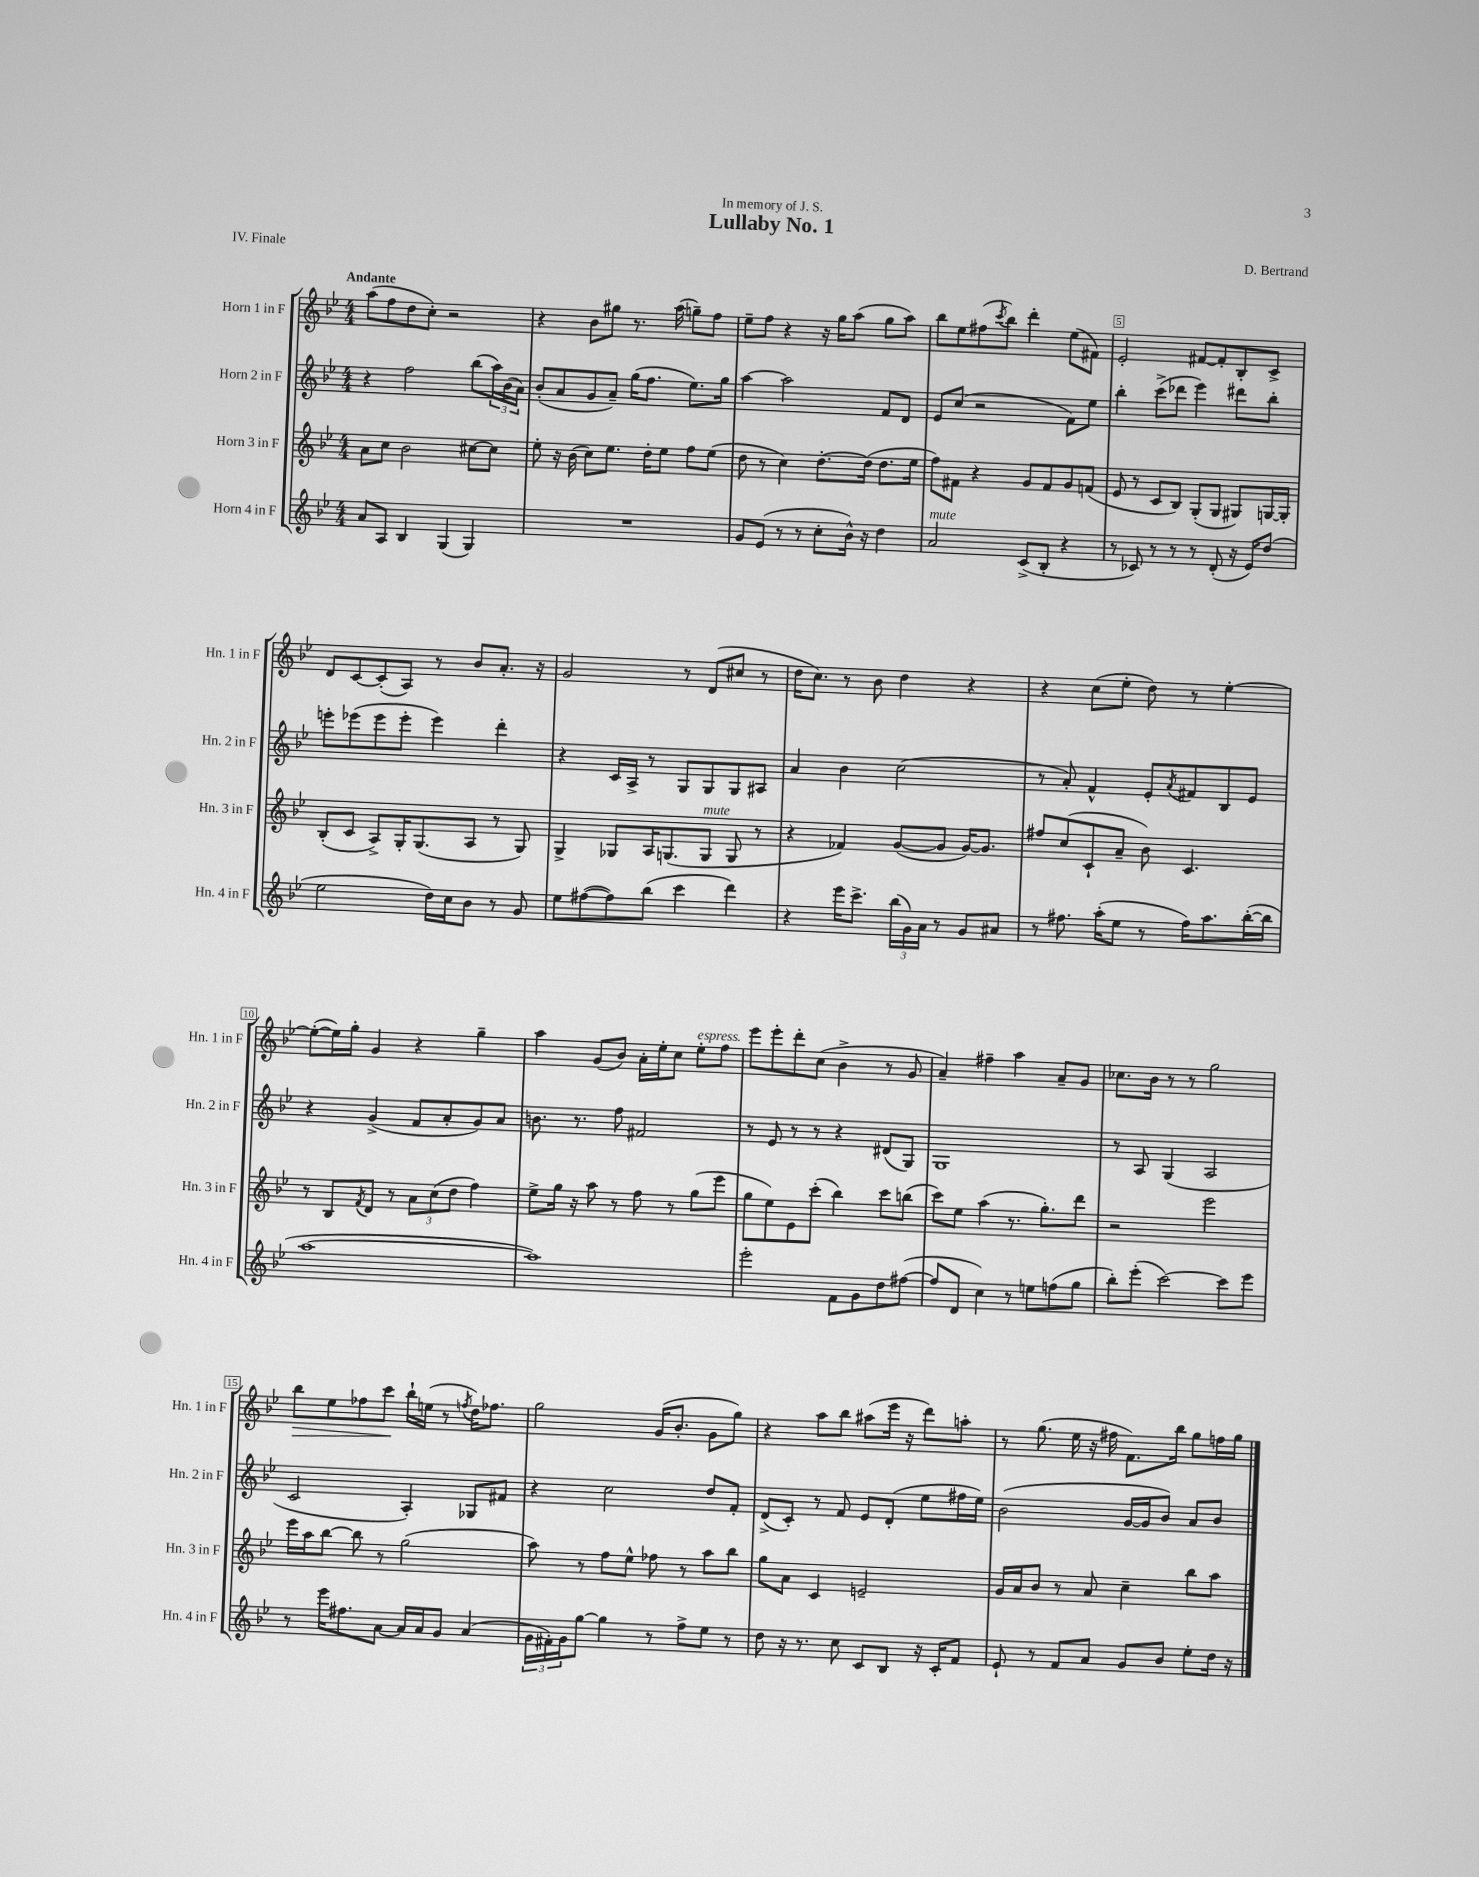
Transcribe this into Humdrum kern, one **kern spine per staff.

**kern	**kern	**kern	**kern	**dynam
*part4	*part3	*part2	*part1	*part1
*staff4	*staff3	*staff2	*staff1	*staff1
*I"Horn 4 in F	*I"Horn 3 in F	*I"Horn 2 in F	*I"Horn 1 in F	*
*I'Hn. 4 in F	*I'Hn. 3 in F	*I'Hn. 2 in F	*I'Hn. 1 in F	*
*clefG2	*clefG2	*clefG2	*clefG2	*
*k[b-e-]	*k[b-e-]	*k[b-e-]	*k[b-e-]	*
*M4/4	*M4/4	*M4/4	*M4/4	*
=1	=1	=1	=1	=1
!	!	!	!LO:TX:a:B:t=Andante	!
8a/L	8a\L	4r	(8aa\L	.
8A/J	8cc\J	.	8ff\	.
4B-/	2b-\	2ff\	8dd\	.
.	.	.	8cc'\J)	.
(4G/	.	.	2r	.
4G/)	[8cc#X\L	(8bb-\L	.	.
.	8cc#\J]	24aa\L)	.	.
.	.	(24b-\	.	.
.	.	24a\JJ)	.	.
=2	=2	=2	=2	=2
1r	8ee-'\	(8b-'/L	4r	.
.	16r	8a/	.	.
.	(16b-\	.	.	.
.	8cc\L)	8g/	8b-\L	.
.	8.ee-\J	8a~/J)	8gg#X\J	.
.	.	(16gg\KL	8.r	.
.	16dd'\KL	8.ff\J	.	.
.	8ee-\J	.	.	.
.	.	.	(16aa\	.
.	8ff\L	8.ee-\L)	8ggn~\L)	.
.	(8ee-\J	.	8ff\J	.
.	.	16gg\Jk	.	.
=3	=3	=3	=3	=3
8g/L	8dd\	[4aa\	8ee-~\L	.
(8e-/J	8r	.	8ff\J	.
8r	4cc\)	2aa\]	4r	.
8r	.	.	.	.
8cc'\L	[8.dd'\L	.	16r	.
.	.	.	16gg\KL	.
16b-^^\Jk)	.	.	(8aa\J	.
16r	(16dd\Jk]	.	.	.
4dd\	8.dd\L	8f/L	8gg\L	.
.	.	8d/J	8aa\J)	.
.	16ee-\Jk	.	.	.
=4	=4	=4	=4	=4
!LO:TX:a:i:t=mute	!	!	!	!
2a/	8ff\L)	8e-/L	8bb-\L	.
.	8f#X\J	(8cc/J	8ee-\	.
.	4r	2r	(8ff#X\	.
.	.	.	8qccc/	.
.	.	.	8bb-\J)	.
(8c^/L	8g/L	.	4ddd'\	.
8B-'/J	8f#/	.	.	.
4r	8g/	8f\L)	(8ee-\L	.
.	(8fn/J	8ee-\J	8f#X\J)	.
=5	=5	=5	=5	=5
8r	8e-/	4bb-'\	2e-'/	.
8c-X/)	8r	.	.	.
8r	8c/L	(8ccc^\L	.	.
8r	8B-/J)	8ddd-X\J	.	.
8r	(8G'/L	4eee-\)	[8f#X/L	.
(8d'/	8G/J	.	8f#'/]	.
16r	8G#X/L)	8ddd#X\L	8B-'/	.
16e-/KL)	.	.	.	.
(8dd/J	[16Gn/L	8bb-'\J	8c^/J	.
.	16G'/JJ]	.	.	.
!!LO:LB:g=z
=6	=6	=6	=6	=6
2ee-\	(8B-'/L	8eeen'\L	8d/L	.
.	8c/J	(8eee-X\	[8c/	.
.	8A^/L)	8eee-\	(8c'/]	.
.	16G'/K	8eee-'\J	8A/J)	.
.	(8.G/	.	.	.
16dd\LL)	.	4eee-\)	8r	.
16cc\J	.	.	.	.
8b-\J	8A/J	.	8b-/L	.
8r	8r	4ddd'\	8.a'/J	.
8g/	8G/)	.	.	.
.	.	.	16r	.
=7	=7	=7	=7	=7
8ee-\L	4G^/	4r	2g/	.
([8ff#X\	.	.	.	.
8ff#\])	8G-X/L	16c/LL	.	.
.	.	16A^/JJ	.	.
(8bb-\J	16A/K	8r	.	.
.	(8.Gn/	.	.	.
4ccc\	.	8G/L	8r	.
!	!LO:TX:a:i:t=mute	!	!	!
.	8G/J	8G/	(8d/L	.
4ddd\)	8G/	8G/	8cc#X/J	.
.	8r	8A#X/J	8r	.
=8	=8	=8	=8	=8
4r	4r	4a/	16dd\KL	.
.	.	.	8.cc\J)	.
16eee-\KL	4f-X/)	4b-\	8r	.
8.ccc^\J	.	.	.	.
.	.	.	8b-\	.
(24bb-\LL	([8g/L	(2cc\	4dd\	.
24g\)	.	.	.	.
24a\JJ	.	.	.	.
8r	8g/J]	.	.	.
8g/L	[16g/KL)	.	4r	.
.	8.g/J]	.	.	.
8a#X/J	.	.	.	.
=9	=9	=9	=9	=9
8r	8ff#X/L	8r	4r	.
8.ff#X\	(8cc/	8a'/)	.	.
.	8c`/	4f^^/	(8cc\L	.
(16aa'\KL	.	.	.	.
8ee-\J	8a~/J	.	8ee-'\J	.
8r	8b-\)	8e-'/L	8dd\)	.
.	.	8qa/	.	.
16ff#\KL)	4.c/	8f#X/	8r	.
8.aa\	.	.	.	.
.	.	8B-/	[4ee-'\	.
([16bb-'\L	.	8e-/J	.	.
16bb-\JJ]	.	.	.	.
!!LO:LB:g=z
=10	=10	=10	=10	=10
[1aa	8r	4r	(8ee-'\L_	.
.	8B-/L	.	16ee-\L])	.
.	.	.	16gg'\JJ	.
.	8qf/	.	.	.
.	8d/J	(4g^/	4g/	.
.	8r	.	.	.
.	12a\L	8f/L	4r	.
.	(12cc\	.	.	.
.	.	8a'/	.	.
.	12dd\J	.	.	.
.	4ff\)	8g/)	4gg~\	.
.	.	8a/J	.	.
=11	=11	=11	=11	=11
1aa])	8ee-^\L	8.bn\	4aa\	.
.	16gg\Jk	.	.	.
.	16r	8.r	.	.
.	8aa\	.	(8g/L	.
.	8r	8ff\	8b-/J)	.
.	8ff\	2f#X/	16a'\LL	.
.	.	.	16ee-'\J	.
.	8r	.	8cc\J	.
!	!	!	!LO:TX:a:i:t=espress.	!
.	(8gg\L	.	8ee-'\L	.
.	8eee-\J	.	8ff\J	.
=12	=12	=12	=12	=12
2eee-'\	8gg\L	8r	8eee-\L	.
.	8ee-\)	8e-/	8eee-'\	.
.	8e-\	8r	8ddd'\	.
.	(8ccc'\J	8r	(8cc\J	.
8f\L	4bb-\)	4r	4b-^\	.
8g\	.	.	.	.
8dd\	8ccc\L	(8d#X/L	8r	.
([8ff#X\J	(8bbn\J	8G/J)	8g/	.
=13	=13	=13	=13	=13
8ff#/L]	8ccc\L)	1G	4a~/)	.
8d/J	8ee-\J	.	.	.
4cc\)	(4aa\	.	4ff#X~\	.
8r	8.r	.	4aa\	.
8een\L	.	.	.	.
.	8.gg'\L)	.	.	.
(8ffn\	.	.	8a~/L	.
8gg\J	8ddd\J	.	8g/J	.
=14	=14	=14	=14	=14
8bb-'\L)	2r	8r	8.cc-X\L	.
(8eee-'\J	.	8A/	.	.
.	.	.	16b-\Jk	.
[2ccc\)	.	(4G/	8r	.
.	.	.	8r	.
.	2eee-\	2A/	2gg\	.
8ccc\L]	.	.	.	.
8eee-\J	.	.	.	.
!!LO:LB:g=z
=15	=15	=15	=15	=15
!	!	!	!	!LO:HP:b
8r	16eee-\LL	2c/	8bb-\L	>
.	16aa\J	.	.	.
16eee-\KL	[8bb-\J	.	8ee-\	.
8.ff#X\	.	.	.	.
.	8bb-\]	.	8ff-X\	.
[8a\J	8r	.	8ccc\J	.
16a/LL]	(2gg\	4A'/)	16bb-`\LL	]
16a/J	.	.	(16een\JJ	.
8g/J	.	.	8r	.
.	.	.	8qffn/	.
(4a/	.	8G-X/L	16dd\KL)	.
.	.	.	8.ff-X\J	.
.	.	8f#X/J	.	.
=16	=16	=16	=16	=16
24g\LL	8aa\)	4r	2gg\	.
24f#X'\)	.	.	.	.
24g\J	.	.	.	.
[8gg\J	8r	.	.	.
4gg\]	8ff\L	2cc\	.	.
.	8ee-^^\J	.	.	.
8r	8ff-X\	.	(16g/KL	.
.	.	.	8.b-'/J	.
8ff^\L	8r	.	.	.
8ee-\J	8aa\L	8dd/L	8g\L	.
8r	8bb-\J	8f'/J	8gg\J)	.
=17	=17	=17	=17	=17
8dd\	8gg\L	(8d^/L	4r	.
16r	8a\J	8c'/J)	.	.
8.r	.	.	.	.
.	4c/	8r	8aa\L	.
8cc\	.	8f/	8bb-\J	.
8c/L	2en~/	8e-/L	(8aa#X\L	.
8B-/J	.	(8d'/J	16eee-\Jk	.
.	.	.	16r	.
16r	.	8ee-\L	8ddd\L)	.
16c'/KL	.	.	.	.
8f/J	.	16ff#X\L	8aan'\J	.
.	.	16ee-\JJ)	.	.
=18	=18	=18	=18	=18
8e-`/	16g/LL	(2b-\	8r	.
.	16a/J	.	.	.
8r	8b-/J	.	(8.gg\	.
8f/L	8r	.	.	.
.	.	.	16ee-\	.
8a/J	8a/	.	16r	.
.	.	.	16ff#X\	.
8g/L	4cc~\	[16g/LL	8.f\L)	.
.	.	16g/J]	.	.
8b-/J	.	8b-/J)	.	.
.	.	.	16bb-\Jk	.
8ee-'\L	8bb-\L	8a/L	8gg\L	.
16dd\Jk	8aa\J	8b-/J	16ffn\L	.
16r	.	.	16gg\JJ	.
==	==	==	==	==
*-	*-	*-	*-	*-
